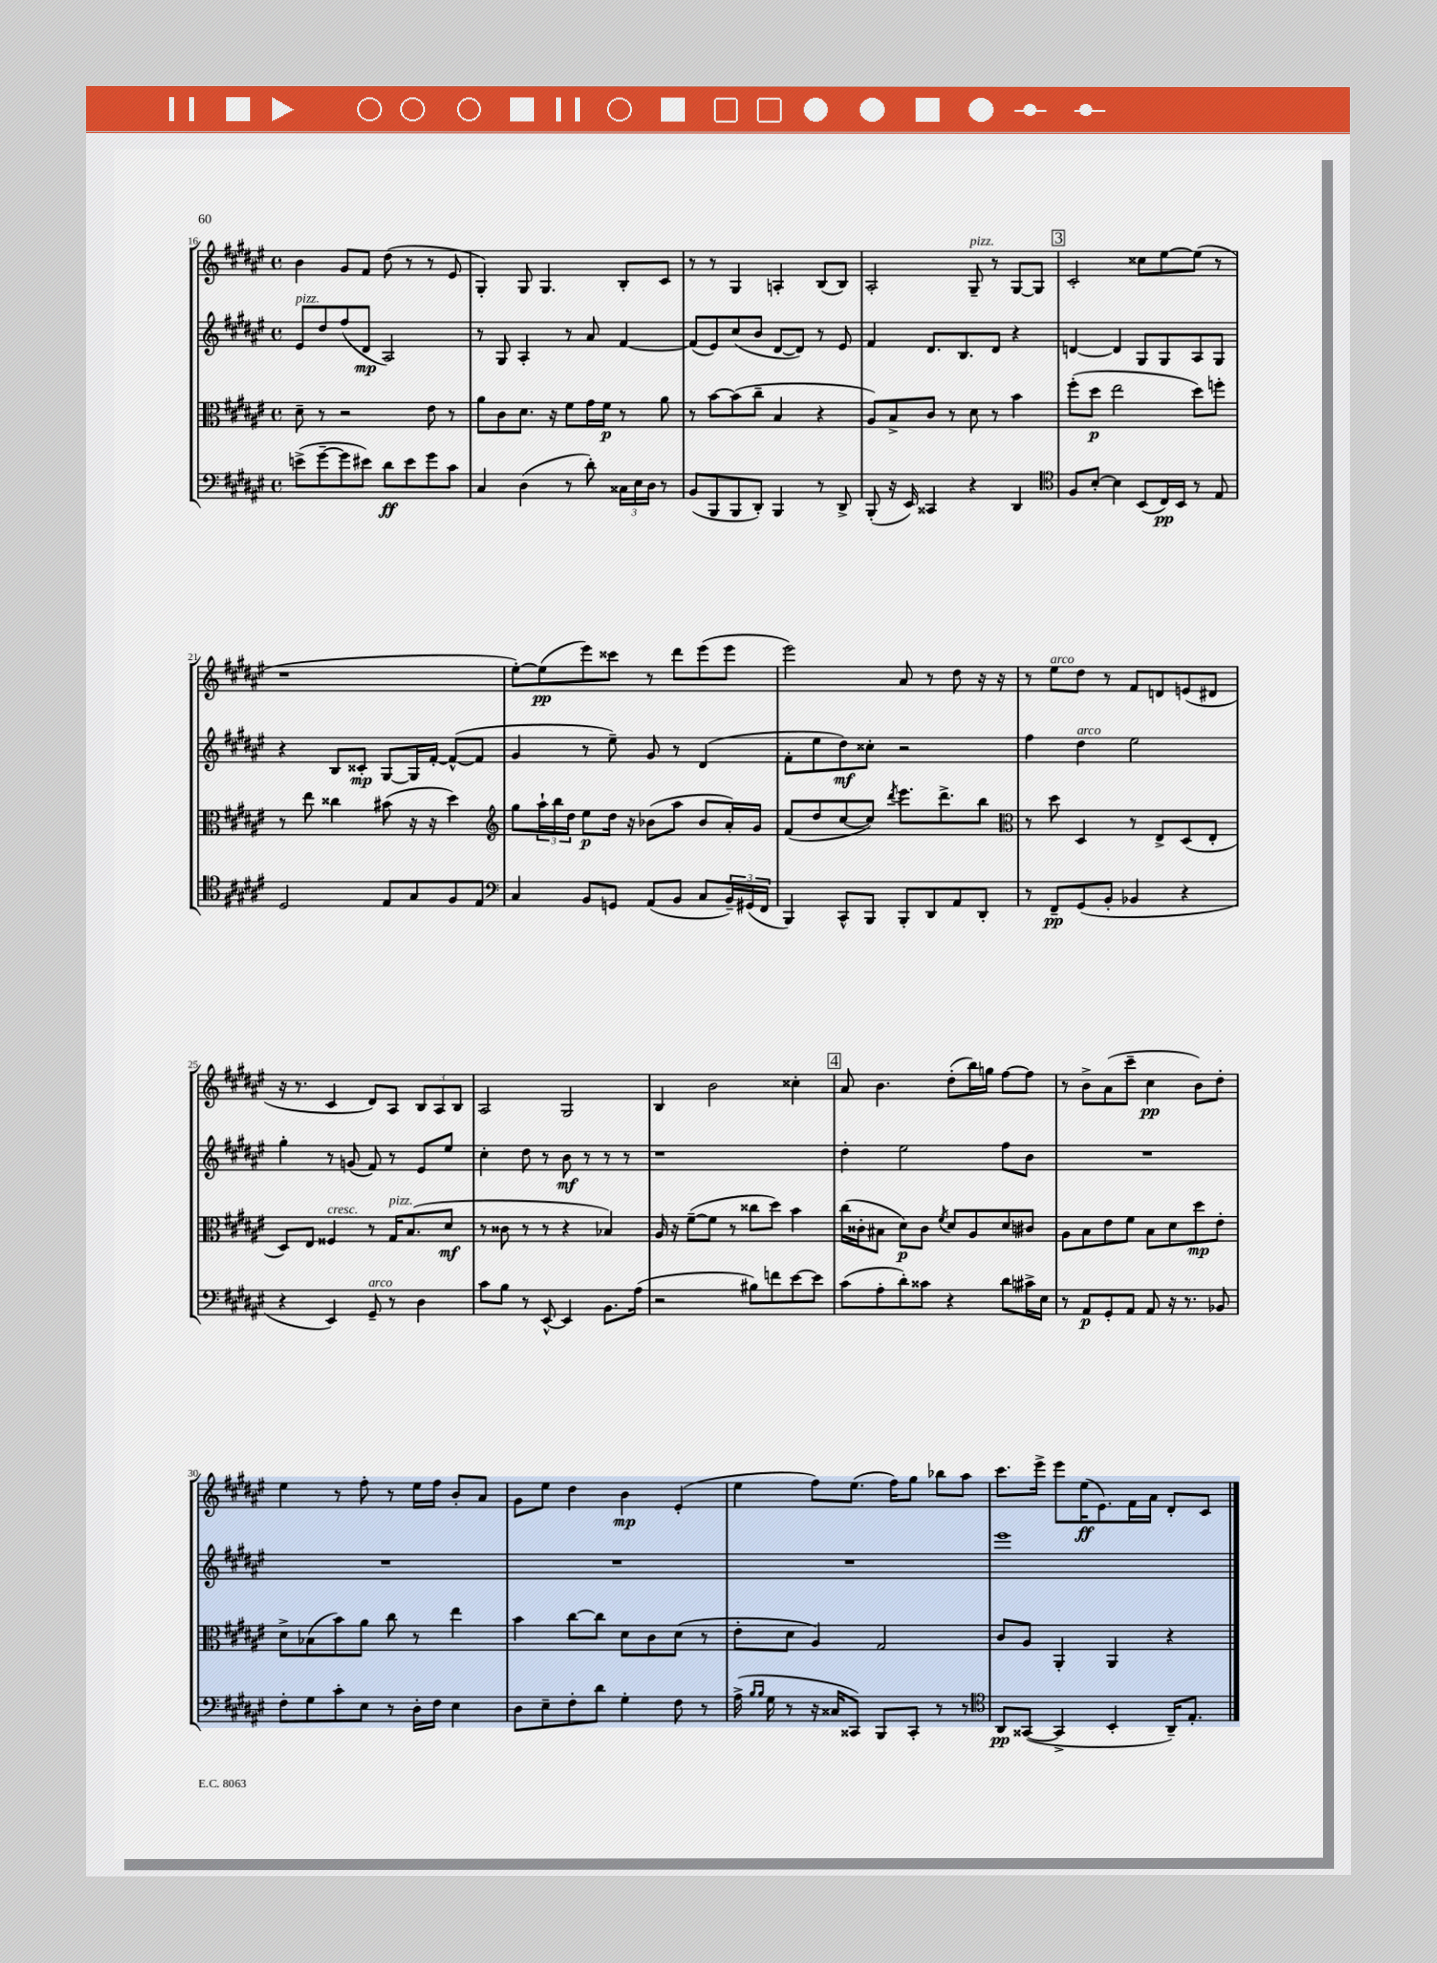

**kern	**kern	**kern	**kern
*staff4	*staff3	*staff2	*staff1
*clefF4	*clefC3	*clefG2	*clefG2
*k[f#c#g#d#a#e#]	*k[f#c#g#d#a#e#]	*k[f#c#g#d#a#e#]	*k[f#c#g#d#a#e#]
*M4/4	*M4/4	*M4/4	*M4/4
*met(c)	*met(c)	*met(c)	*met(c)
(8e^	8d#~	8e#	4b
[8g#~	8r	8dd#	.
8g#]	2r	(8ff#	8g#
8e#)	.	8d#	8f#
8d#	.	2A#)	(8dd#
8e#	.	.	8r
8g#	8e#	.	8r
8c#	8r	.	8e#
=	=	=	=
4C#	8a#	8r	4G#')
.	8c#	8G#	.
(4D#	8.d#	4A#'	8G#
.	.	.	4.G#
.	16r	.	.
8r	8f#	8r	.
8d#')	16g#	8a#	.
.	16f#	.	.
24C##	8r	[4f#	8B'
24E#	.	.	.
24D#	.	.	.
8r	8a#	.	8c#
=	=	=	=
(8BB	8r	(8f#]	8r
8BBB	[8b	8e#)	8r
8BBB	(8b]	(8cc#	4G#
8DD#')	8cc#~	8b	.
4BBB	4B	[8d#	4A'
.	.	8d#])	.
8r	4r	8r	(8B
8DD#^	.	8e#	8B)
=	=	=	=
(8BBB'	8A#)	4f#	2A#'
16r	8B^	.	.
16EE#)	.	.	.
4CC##	8c#	8.d#	.
.	8r	.	.
.	.	8.B	.
4r	8d#	.	8G#~
.	8r	8d#	8r
4DD#	4b	4r	[8G#
.	.	.	8G#]
=	=	=	=
*clefC4	*	*	*
8F#	(8ff#'	[4d	2c#'
[8B'	8dd#	.	.
4B]	2ee#	4d]	.
(8BB	.	8G#	8cc##
16C#)	.	8G#	[8ee#
16BB	.	.	.
8r	8dd#)	8A#	(8ee#]
8E#	8ff'	8G#	8r
=	=	=	=
2D#	8r	4r	1r
.	8ee#	.	.
.	4cc##	8B	.
.	.	8c##'	.
8E#	(8b#	[8G#	.
8G#	16r	16G#]	.
.	16r	[16f#'	.
8F#	4dd#)	(8f#^^_	.
8E#	.	8f#]	.
=	=	=	=
*clefF4	*clefG2	*	*
4C#	8gg#	4g#	[8ee#')
.	24aa#`	.	(8ee#]
.	24bb	.	.
.	24dd#	.	.
8BB	8ee#	8r	8eee#)
8GG	16dd#	8ee#~)	8ccc##
.	16r	.	.
(8AA#	(8b-	8g#	8r
8BB	8aa#	8r	8ddd#
8C#	8b-	(4d#	(8eee#
24BB~)	16a#')	.	8eee#
(24GG#	.	.	.
.	16g#	.	.
24FF#	.	.	.
=	=	=	=
4BBB)	(8f#	8f#'	2eee#)
.	8dd#	8ee#	.
8CC#^^	[8cc#	8dd#)	.
8BBB	8cc#])	8cc##'	.
.	8qddd#	.	.
8BBB'	8.eee#	2r	8a#
8DD#	.	.	8r
.	8.ddd#^	.	.
8AA#	.	.	8dd#
8DD#'	8bb	.	16r
.	.	.	16r
=	=	=	=
*	*clefC3	*	*
8r	8r	4ff#	8r
8FF#~	8dd#	.	8ee#
(8GG#	4D#	4dd#	8dd#
8BB'	.	.	8r
4BB-	8r	2ee#	8f#
.	8E#^	.	8d
4r	(8D#	.	(8e
.	8E#'	.	8d#
=	=	=	=
4r	8D#)	4gg#'	16r
.	.	.	8.r
.	8E#	.	.
4EE#)	4F##	8r	4c#
.	.	(8g	.
8GG#~	8r	8f#)	8d#)
8r	16G#	8r	8A#
.	(8.B	.	.
4D#	.	8e#	12B
.	.	.	12A#
.	8d#	8ee#	.
.	.	.	12B
=	=	=	=
8c#	8r	4cc#'	2A#
8B	8c##	.	.
8r	8r	8dd#	.
[8EE#^^	8r	8r	.
4EE#]	4r	8b	2G#
.	.	8r	.
8.BB	4B-)	8r	.
.	.	8r	.
(16A#	.	.	.
=	=	=	=
2r	16A#	1r	4B
.	16r	.	.
.	([8f#~	.	.
.	8f#]	.	2b
.	8r	.	.
8B#)	8cc##	.	.
8f	8dd#)	.	.
[8e#	4b	.	4cc##'
8e#]	.	.	.
=	=	=	=
(8c#	(16cc#	4dd#'	8a#
.	16c##'	.	.
8A#'	8B#	.	4.b
8d#')	8d#)	2ee#	.
8c##	8c##	.	.
.	8qf#	.	.
4r	8d#	.	(8dd#'
.	8A#	.	16bb)
.	.	.	16gg
8d#	8d#	8ff#	[8ff#
16c#^	8c#	8b	8ff#]
16E#	.	.	.
=	=	=	=
8r	8A#	1r	8r
8AA#	8B	.	8b^
8GG#'	8e#	.	(8a#
8AA#	8f#	.	8ccc#~
8AA#	8B	.	4cc#
16r	8d#	.	.
8.r	.	.	.
.	8dd#	.	8b)
8BB-	8e#'	.	8dd#'
=	=	=	=
8F#'	8d#^	1r	4ee#
8G#	(8B-	.	.
8c#'	8b)	.	8r
8E#	8a#	.	8ff#'
8r	8cc#	.	8r
16D#'	8r	.	16ee#
16F#	.	.	16ff#
4E#	4ee#	.	8b'
.	.	.	8a#
=	=	=	=
8D#	4b	1r	8g#
8E#~	.	.	8ee#
8F#'	[8cc#	.	4dd#
8d#	8cc#]	.	.
4G#'	8d#	.	4b
.	8c#	.	.
8F#	(8d#	.	(4e#'
8r	8r	.	.
=	=	=	=
(16A#^	8e#'	1r	4ee#
16qqB	.	.	.
16qqB	.	.	.
16G#	.	.	.
8r	8d#	.	.
16r	4A#)	.	8ff#)
16C##	.	.	.
8CC##)	.	.	(8.ee#
8BBB	2G#	.	.
.	.	.	16ff#)
8CC##'	.	.	8gg#
8r	.	.	8bb-
8r	.	.	8aa#
=	=	=	=
*clefC4	*	*	*
8AA#	8c#	1eee#	8.ccc#
([8GG##	8A#	.	.
.	.	.	16eee#^
4GG##^]	4AA#'	.	8eee#
.	.	.	(16ee#
.	.	.	8.e#)
4BB'	4AA#	.	.
.	.	.	16f#
.	.	.	16a#
16AA#~)	4r	.	8d#'
8.E#'	.	.	.
.	.	.	8c#
==	==	==	==
*-	*-	*-	*-
